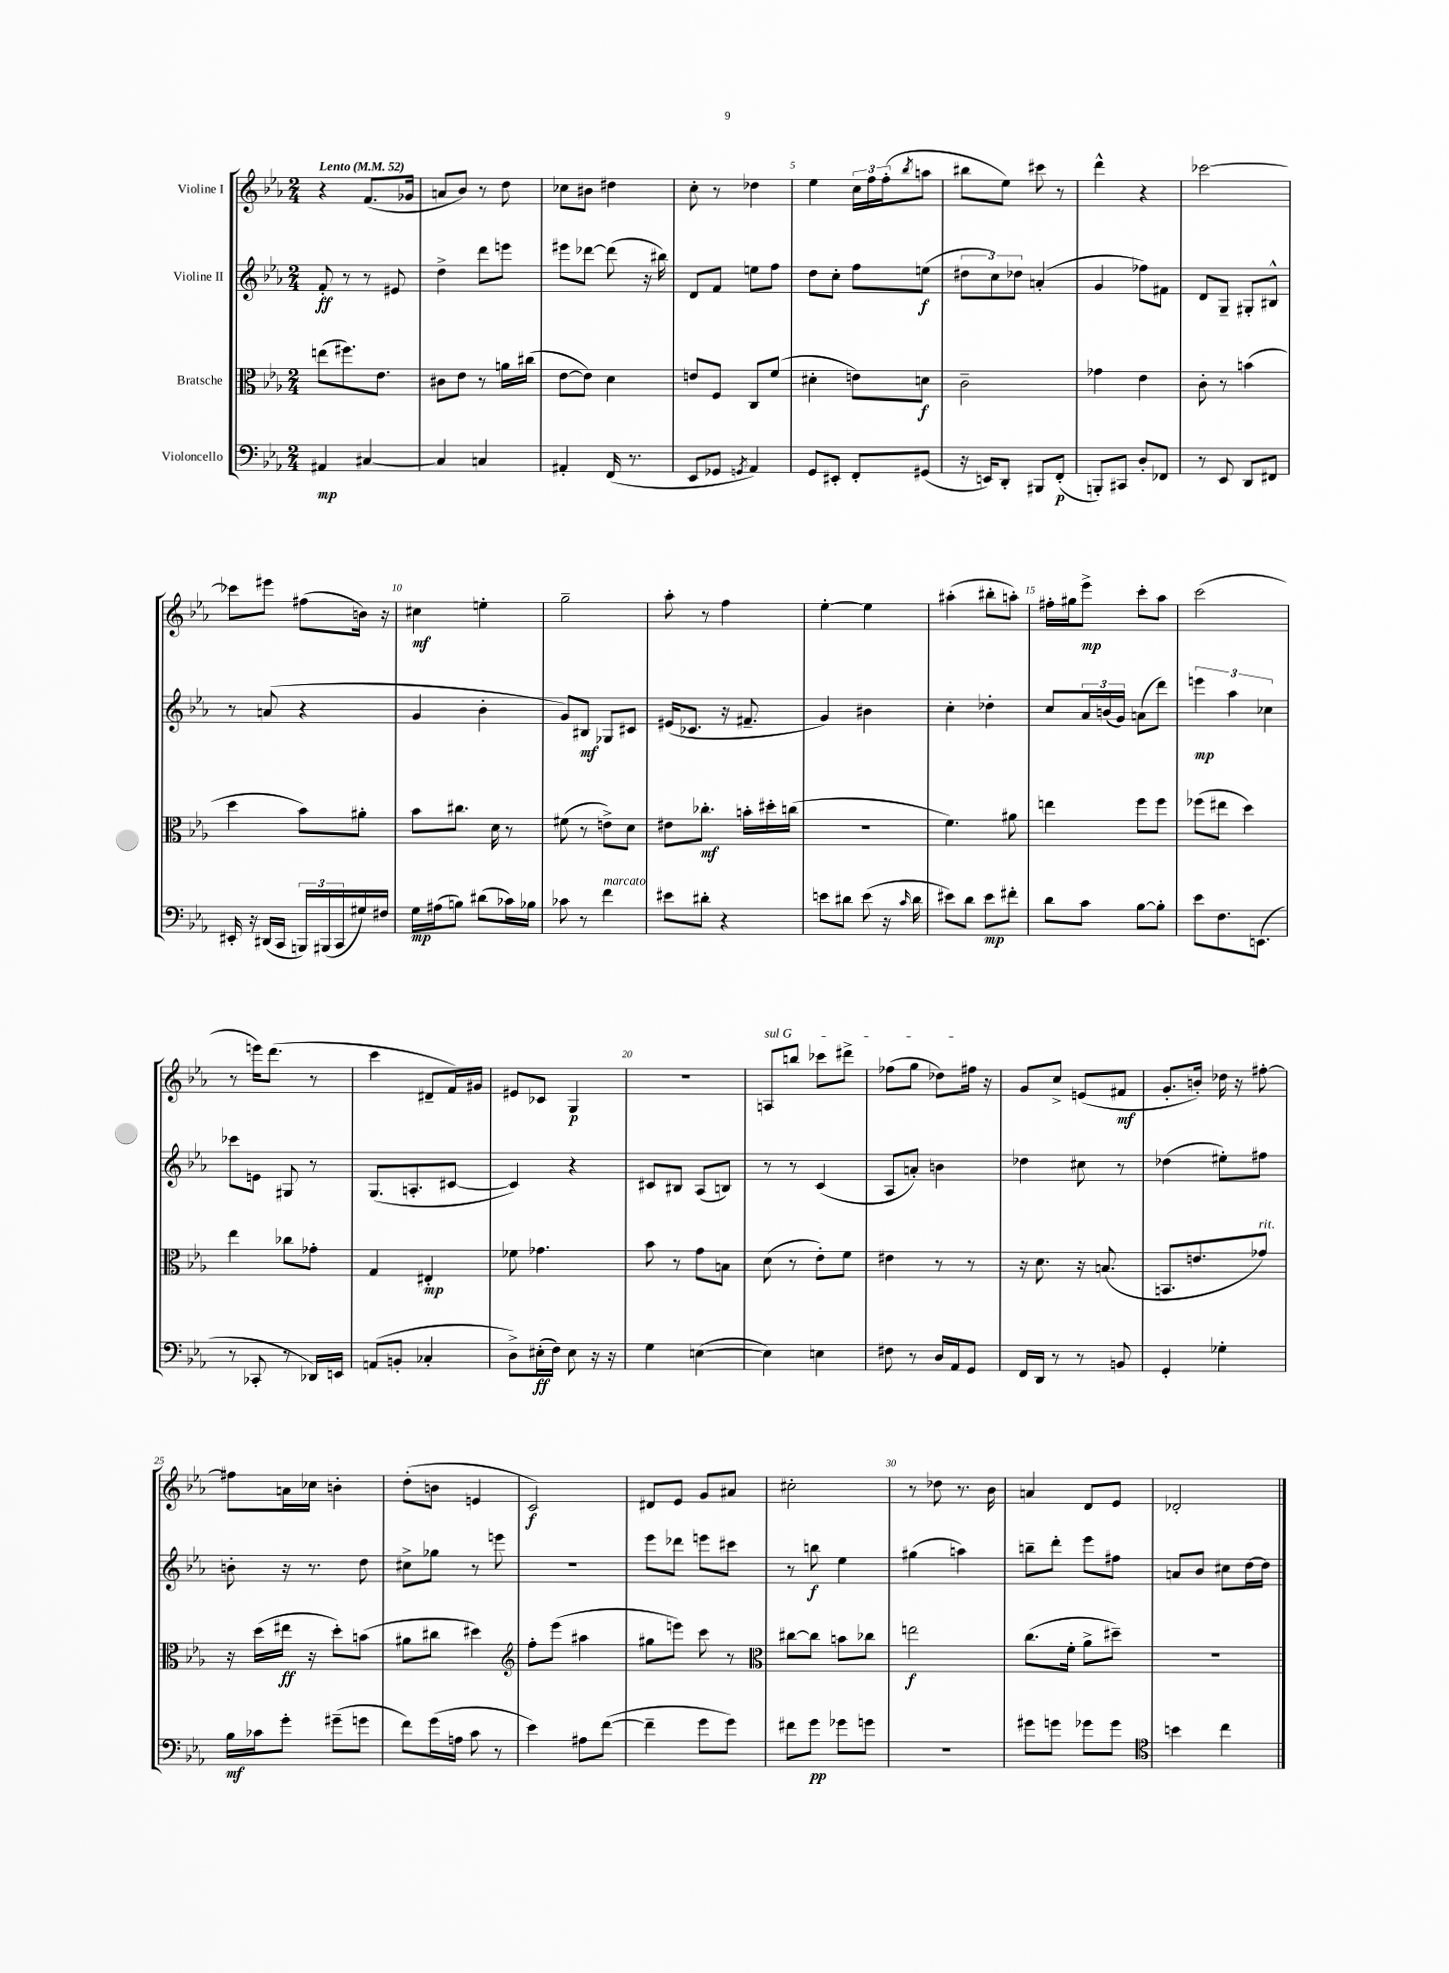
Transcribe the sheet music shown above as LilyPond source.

<<
\new StaffGroup <<
\new Staff = "s0" \with { instrumentName = "Violine I" } {
    \clef treble \key ees \major \numericTimeSignature \time 2/4 \tempo "Lento" 4 = 52
    r4 f'8.( ges'16 |
    a'8 bes'8) r8 d''8 |
    ces''8 bis'8 dis''4 |
    c''8-. r8 des''4 |
    ees''4 \tuplet 3/2 { c''16 f''16 f''16-.( } \acciaccatura { bes''8 } a''8 |
    bis''8 ees''8) cis'''8 r8 |
    d'''4-^ r4 |
    ces'''2~ |
    ces'''8 eis'''8 fis''8( b'16) r16 |
    cis''4\mf e''4-. |
    g''2-- |
    aes''8-. r8 f''4 |
    ees''4~-. ees''4 |
    ais''4-.( bis''8-. a''8-.) |
    fis''16-. gis''16 ees'''8->\mp c'''8-. aes''8 |
    c'''2( |
    r8 e'''16) d'''8.( r8 |
    c'''4 dis'8-- f'16) gis'16 |
    eis'8 ces'8 g4\p |
    R2 |
    \once \override TextSpanner.bound-details.left.text = \markup { \italic "sul G" } a8\startTextSpan b''8 ces'''8 dis'''8-> |
    fes''8( g''8 des''8) fis''16\stopTextSpan r16 |
    g'8 c''8-> e'8( fis'8\mf |
    g'8.-. b'16-.) des''16 r16 fis''8~-. |
    fis''8 a'16 ces''16 b'4-. |
    d''8-.( b'8 e'4 |
    c'2\f) |
    dis'8 ees'8 g'8 ais'8 |
    cis''2-. |
    r8 des''8 r8. bes'16 |
    a'4 d'8 ees'8 |
    des'2-. \bar "|." |
}
\new Staff = "s1" \with { instrumentName = "Violine II" } {
    \clef treble \key ees \major \numericTimeSignature \time 2/4
    f'8-.\ff r8 r8 eis'8 |
    d''4-> d'''8 e'''8 |
    eis'''8 des'''8~ des'''8( r16 bis''16) |
    d'8 f'8 e''8 f''8 |
    d''8 c''8-. f''8 e''8\f( |
    \tuplet 3/2 { dis''8 c''8) des''8 } a'4-.( |
    g'4 fes''8) fis'8 |
    d'8 g8-- gis8-. bis8-^ |
    r8 a'8( r4 |
    g'4 bes'4-. |
    g'8) bis8\mf ges8 cis'8 |
    eis'16( ces'8. r16 fis'8.-- |
    g'4) bis'4 |
    c''4-. des''4-. |
    c''8 \tuplet 3/2 { aes'16 b'16( g'16) } a'8( d'''8) |
    \tuplet 3/2 { e'''4\mp aes''4 ces''4 } |
    ces'''8 e'8 gis8 r8 |
    g8.( a8.-. cis'8~ |
    cis'4) r4 |
    cis'8 bis8 aes8( b8) |
    r8 r8 c'4( |
    aes8 a'8-.) b'4 |
    des''4 cis''8 r8 |
    des''4( eis''8-.) fis''8 |
    b'8-. r16 r8. d''8 |
    cis''8-> ges''8 r8 e'''8 |
    R2 |
    ees'''8 des'''8 e'''8 cis'''8 |
    r8 b''8\f ees''4 |
    gis''4( a''4) |
    b''8-- d'''8-. ees'''8 fis''8 |
    a'8 bes'8 cis''8 d''16~ d''16 \bar "|." |
}
\new Staff = "s2" \with { instrumentName = "Bratsche" } {
    \clef alto \key ees \major \numericTimeSignature \time 2/4
    e''8( fis''8.) ees'8. |
    cis'8 ees'8 r8 a'16 cis''16( |
    ees'8~ ees'8) d'4 |
    e'8 f8 c8 f'8( |
    dis'4-. e'8) d'8\f |
    c'2-- |
    ges'4 ees'4 |
    c'8-. r8 b'4( |
    d''4 bes'8) ais'8-. |
    bes'8 cis''8. d'16 r8 |
    fis'8( r8 e'8->) d'8 |
    eis'8 ces''8.-.\mf b'16-. dis''16-. c''16( |
    r2 |
    f'4.) ais'8 |
    e''4 f''8 f''8 |
    fes''8( eis''8 d''4) |
    ees''4 ces''8 ges'8-. |
    g4 eis4-.\mp |
    fes'8 ges'4. |
    bes'8 r8 g'8 b8 |
    d'8( r8 ees'8-.) f'8 |
    eis'4 r8 r8 |
    r16 d'8. r16 b8.( |
    b,8. e'8. ges'8^\markup { \italic "rit." }) |
    r16 d''16( eis''16\ff r16 d''8-.) b'8( |
    ais'8 cis''8 dis''4) |
    \clef treble f''8-. ees'''8( ais''4 |
    gis''8 e'''8) c'''8 r8 |
    \clef alto cis''8~ cis''8 b'8 ces''8 |
    e''2\f |
    c''8.( f'16-. aes'8-> dis''8--) |
    R2 \bar "|." |
}
\new Staff = "s3" \with { instrumentName = "Violoncello" } {
    \clef bass \key ees \major \numericTimeSignature \time 2/4
    ais,4\mp cis4~ |
    cis4 c4 |
    ais,4-. f,16( r8. |
    ees,8 ges,8 \acciaccatura { g,8 } aes,4) |
    g,8 eis,8-. f,8-. gis,8( |
    r16 e,16) d,8-. bis,,8 f,8-.\p( |
    b,,8-.) cis,8 d8-. fes,8 |
    r8 ees,8 d,8 fis,8 |
    eis,16-. r16 dis,16( c,16 \tuplet 3/2 { b,,16) bis,,16( c,16 } gis16) fis16 |
    g16\mp ais16( b8) dis'8( ces'16) bes16 |
    ces'8 r8 f'4^\markup { \italic "marcato" } |
    eis'8 dis'8-. r4 |
    e'8 dis'8 e'8( r16 \grace { c'16 } dis'16 |
    eis'8) d'8 eis'8\mp fis'8-. |
    d'8 c'8 bes8~ bes8-. |
    ees'8 f8. e,8.( |
    r8 ces,8-. r8 des,16) e,16 |
    a,8( b,8-. ces4-. |
    d8->) eis16-.\ff( f16) eis8 r16 r16 |
    g4 e4~( |
    e4) e4 |
    fis8 r8 d16 aes,16 g,8 |
    f,16 d,16 r8 r8 b,8 |
    g,4-. ges4-. |
    bes16\mf ces'16 g'8-. gis'8--( g'8 |
    f'8) g'16( a16 c'8 r8 |
    ees'4) ais8 f'8~( |
    f'4-- g'8 g'8) |
    fis'8 g'8\pp ges'8 g'8 |
    R2 |
    gis'8 g'8 ges'8 ges'8 |
    \clef tenor b'4 c''4 \bar "|." |
}
>>
>>
\layout { \context { \Score \override BarNumber.break-visibility = ##(#f #t #t) barNumberVisibility = #(every-nth-bar-number-visible 5) } }
